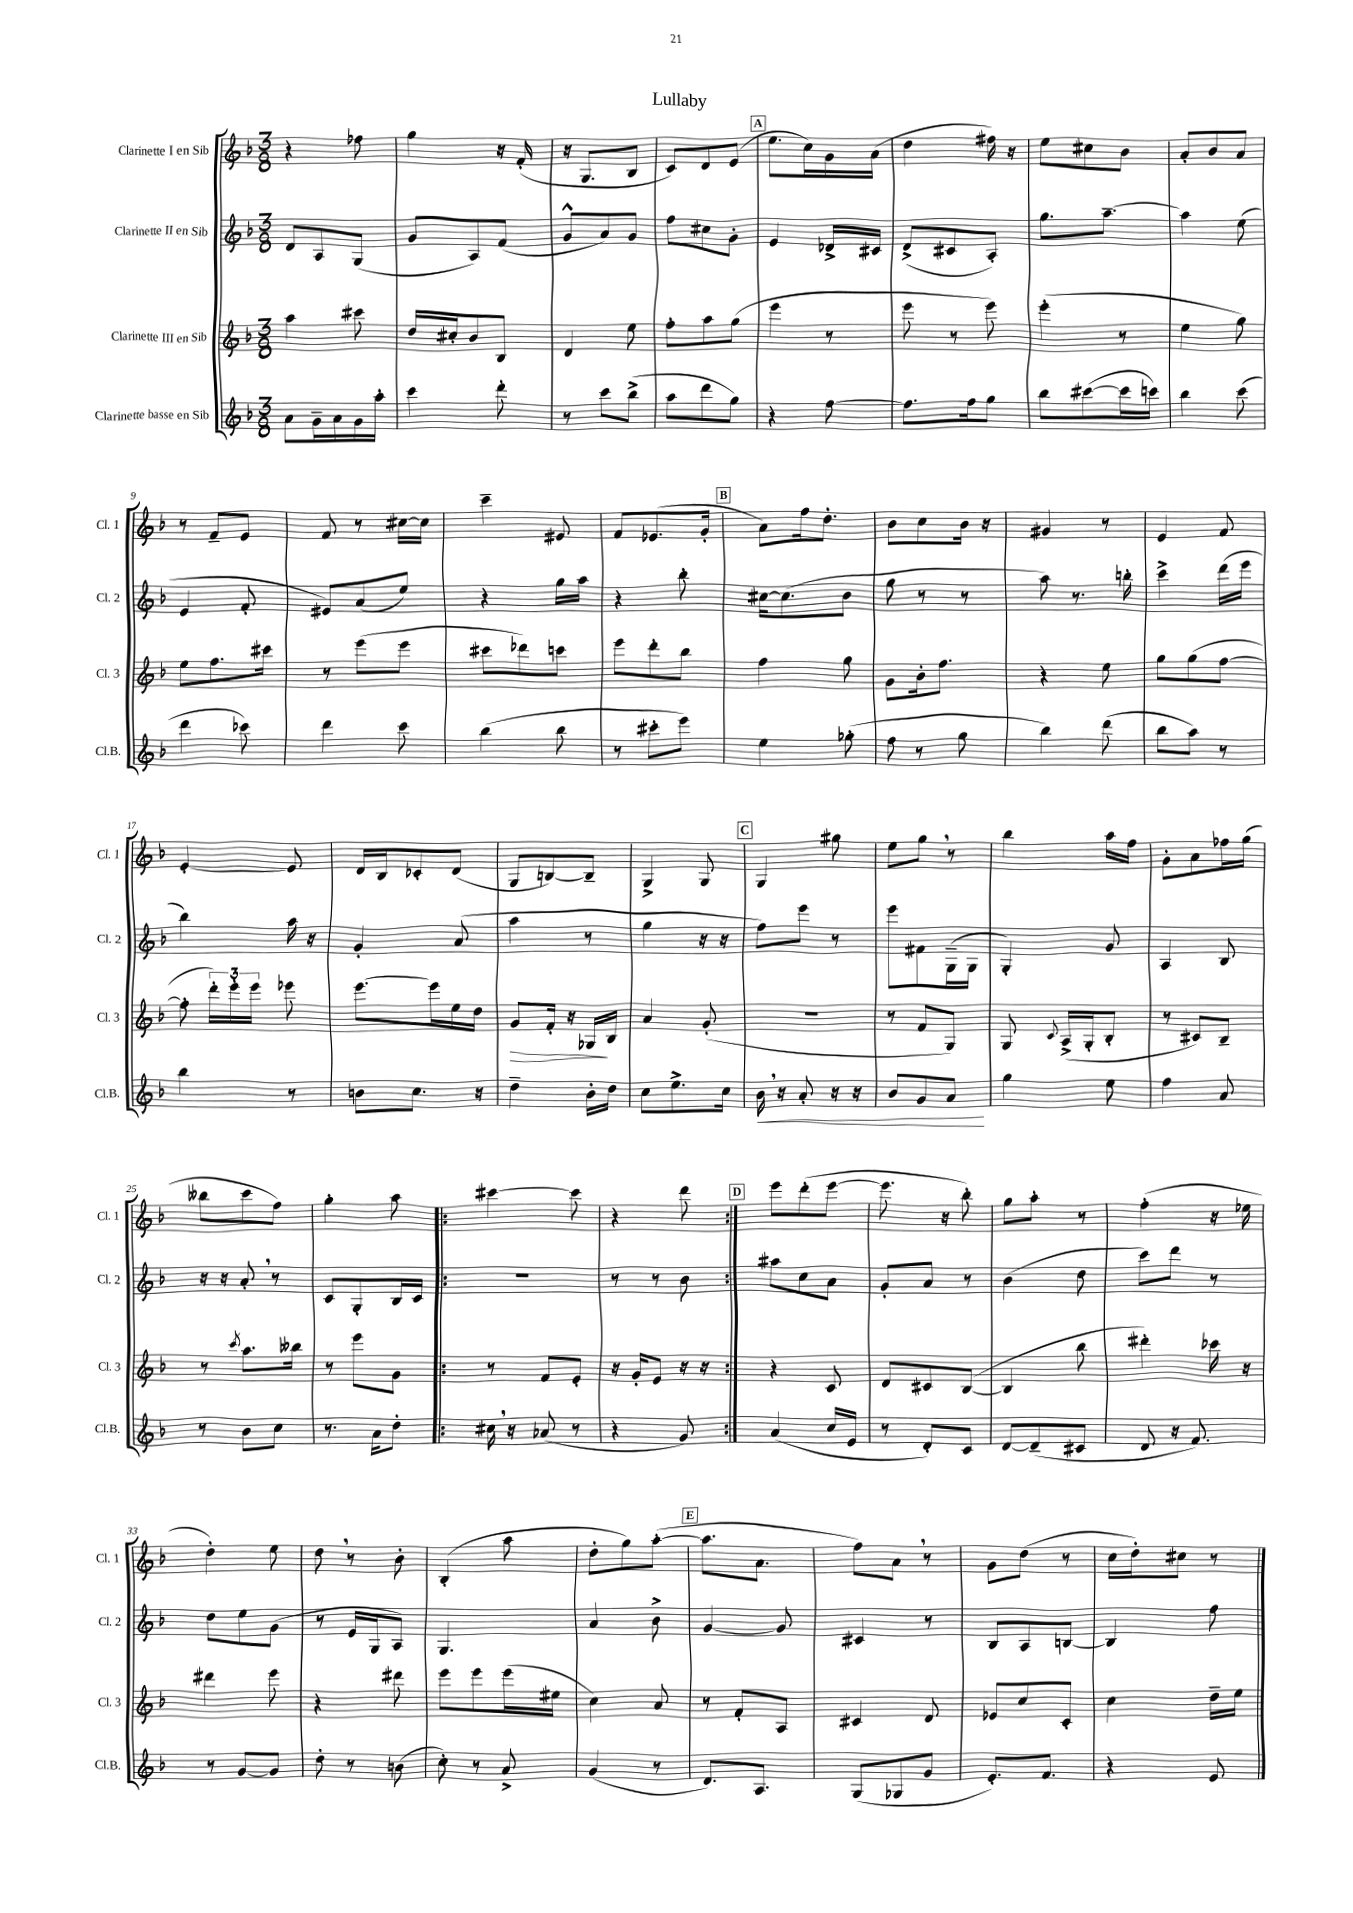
\header { title = "Lullaby" }
<<
\new StaffGroup <<
\new Staff = "s0" \with { instrumentName = "Clarinette I en Sib" shortInstrumentName = "Cl. 1" } {
    \clef treble \key f \major \numericTimeSignature \time 3/8
    \autoBeamOff r4 fes''8 |
    g''4 r16 f'16-.( |
    r16 g8.[ bes8] |
    c'8[) d'8 e'8]( |
    \mark \markup { \box "A" } e''8.[ c''16) g'16 a'16]( |
    d''4 fis''16) r16 |
    e''8[ cis''8 bes'8] |
    a'8[-. bes'8 a'8] |
    r8 f'8[-- e'8] |
    f'8 r8 cis''16[~ cis''16] |
    c'''4-- eis'8 |
    f'8[ ees'8.( g'16]-. |
    \mark \markup { \box "B" } a'8[) f''16 d''8.]-. |
    bes'8[ c''8 bes'16] r16 |
    gis'4 r8 |
    e'4 f'8 |
    e'4~-. e'8 |
    d'16[ bes16 ces'8-. d'8]( |
    g8[ b8~) b8]-- |
    g4-> g8 |
    \mark \markup { \box "C" } g4 gis''8 |
    e''8[ g''8] \breathe r8 |
    bes''4 a''16[ f''16] |
    g'8[-. a'8 fes''16 g''16]( |
    beses''8[ c'''8 f''8]) |
    g''4-. a''8 |
    \repeat volta 2 { cis'''4~ cis'''8 |
    r4 d'''8 | }
    \mark \markup { \box "D" } e'''8[ d'''8-.( e'''8]~ |
    e'''8. r16 bes''8-.) |
    g''8[ a''8]-. r8 |
    f''4-.( r16 ees''16 |
    d''4-.) e''8 |
    d''8 \breathe r8 bes'8-. |
    bes4-.( a''8 |
    d''8[-. g''8) a''8]~-.( |
    \mark \markup { \box "E" } a''8.[ a'8.] |
    f''8[) a'8] \breathe r8 |
    g'8[ d''8]( r8 |
    c''16[ d''16-.) cis''8] r8 \bar "|." |
}
\new Staff = "s1" \with { instrumentName = "Clarinette II en Sib" shortInstrumentName = "Cl. 2" } {
    \clef treble \key f \major \numericTimeSignature \time 3/8
    \autoBeamOff d'8[ a8 g8]( |
    g'8[ a8) f'8]( |
    g'8[-^ a'8) g'8] |
    f''8[ cis''8 g'8]-. |
    \mark \markup { \box "A" } e'4 des'16[-> cis'16] |
    d'8[->( cis'8 a8]-.) |
    g''8.[ a''8.]~-- |
    a''4 e''8( |
    e'4 f'8-. |
    eis'8[) a'8( e''8]) |
    r4 g''16[ a''16] |
    r4 bes''8-. |
    \mark \markup { \box "B" } cis''16[~ cis''8.( bes'8] |
    g''8 r8 r8 |
    a''8) r8. b''16-. |
    c'''4-> d'''16[( e'''16] |
    bes''4) a''16 r16 |
    g'4-. a'8( |
    a''4 r8 |
    g''4 r16 r16 |
    \mark \markup { \box "C" } f''8[) e'''8] r8 |
    e'''8[ fis'8 g16--( g16] |
    g4-.) g'8 |
    a4 bes8 |
    r16 r16 a'8-. \breathe r8 |
    c'8[ g8-. bes16 c'16] |
    \repeat volta 2 { R4. |
    r8 r8 bes'8 | }
    \mark \markup { \box "D" } ais''8[ c''8 a'8] |
    g'8[-. a'8] r8 |
    bes'4( d''8 |
    c'''8[) d'''8] r8 |
    d''8[ e''8 g'8]( |
    r8 e'16[ g16 a8]) |
    g4. |
    a'4 bes'8-> |
    \mark \markup { \box "E" } g'4~ g'8 |
    cis'4 r8 |
    bes8[ a8 b8]~ |
    b4 f''8 \bar "|." |
}
\new Staff = "s2" \with { instrumentName = "Clarinette III en Sib" shortInstrumentName = "Cl. 3" } {
    \clef treble \key f \major \numericTimeSignature \time 3/8
    \autoBeamOff a''4 cis'''8 |
    d''16[ cis''16-. bes'8 bes8] |
    d'4 e''8 |
    f''8[-. a''8 g''8]( |
    \mark \markup { \box "A" } e'''4 r8 |
    e'''8 r8 e'''8) |
    e'''4-.( r8 |
    e''4 g''8) |
    e''8[ f''8. cis'''16] |
    r8 e'''8[( e'''8] |
    cis'''8[ des'''8) c'''8] |
    e'''8[ d'''8-. bes''8] |
    \mark \markup { \box "B" } f''4 g''8 |
    g'8[ bes'16-. f''8.] |
    r4 e''8 |
    g''8[ g''8( f''8]~ |
    f''8-. \tuplet 3/2 { d'''16[-.) e'''16-. e'''16] } ees'''8 |
    e'''8.[~ e'''16 e''16 d''16] |
    g'8[\> f'16]-. r16 ges16[\! bes16] |
    a'4 g'8-.( |
    \mark \markup { \box "C" } R4. |
    r8 f'8[ g8]) |
    g8 \appoggiatura { c'8 } a16[->( g16-. bes8]-. |
    r8 cis'8[) bes8]-- |
    r8 \acciaccatura { c'''8 } a''8.[ beses''16] |
    r8 e'''8[ g'8] |
    \repeat volta 2 { r8 f'8[ e'8]-. |
    r16 g'16[-. e'8] r16 r16 | }
    \mark \markup { \box "D" } r4 c'8 |
    d'8[ cis'8 bes8]~( |
    bes4 bes''8 |
    dis'''4-.) ces'''16 r16 |
    dis'''4 e'''8 |
    r4 dis'''8 |
    e'''8[ e'''8 e'''16( eis''16] |
    c''4) a'8 |
    \mark \markup { \box "E" } r8 f'8[-. a8] |
    cis'4 d'8 |
    ees'8[ c''8 c'8]-. |
    c''4 d''16[-- e''16] \bar "|." |
}
\new Staff = "s3" \with { instrumentName = "Clarinette basse en Sib" shortInstrumentName = "Cl.B." } {
    \clef treble \key f \major \numericTimeSignature \time 3/8
    \autoBeamOff a'8[ g'16-- a'16 g'16 a''16]-. |
    c'''4 d'''8-. |
    r8 c'''8[ bes''8]->( |
    a''8[ d'''8 g''8]) |
    \mark \markup { \box "A" } r4 f''8~ |
    f''8.[ f''16 g''8] |
    bes''8[ cis'''8~( cis'''16 c'''16]) |
    bes''4 c'''8( |
    d'''4 ces'''8) |
    d'''4 c'''8 |
    bes''4( bes''8 |
    r8 cis'''8[-. e'''8]) |
    \mark \markup { \box "B" } e''4 ges''8-.( |
    f''8 r8 g''8 |
    bes''4) d'''8( |
    bes''8[ a''8]) r8 |
    bes''4 r8 |
    b'8[ c''8.] r16 |
    d''4-- bes'16[-. d''16] |
    c''8[ e''8.-> c''16] |
    \mark \markup { \box "C" } bes'16\< \breathe r16 a'8-. r16 r16 |
    bes'8[ g'8 a'8]\! |
    g''4 e''8 |
    f''4 a'8 |
    r8 bes'8[ c''8] |
    r8. a'16[ d''8]-. |
    \repeat volta 2 { cis''16 \breathe r16 aes'8( r8 |
    r4 g'8) | }
    \mark \markup { \box "D" } a'4( c''16[ e'16] |
    r8 d'8[-.) c'8] |
    d'8[~ d'8--( cis'8] |
    d'8 r16 f'8.) |
    r8 g'8[~ g'8] |
    d''8-. r8 b'8( |
    c''8-.) r8 a'8-> |
    g'4( r8 |
    \mark \markup { \box "E" } d'8.[) a8.] |
    g8[( ges8 g'8] |
    e'8.[-.) f'8.] |
    r4 e'8 \bar "|." |
}
>>
>>
